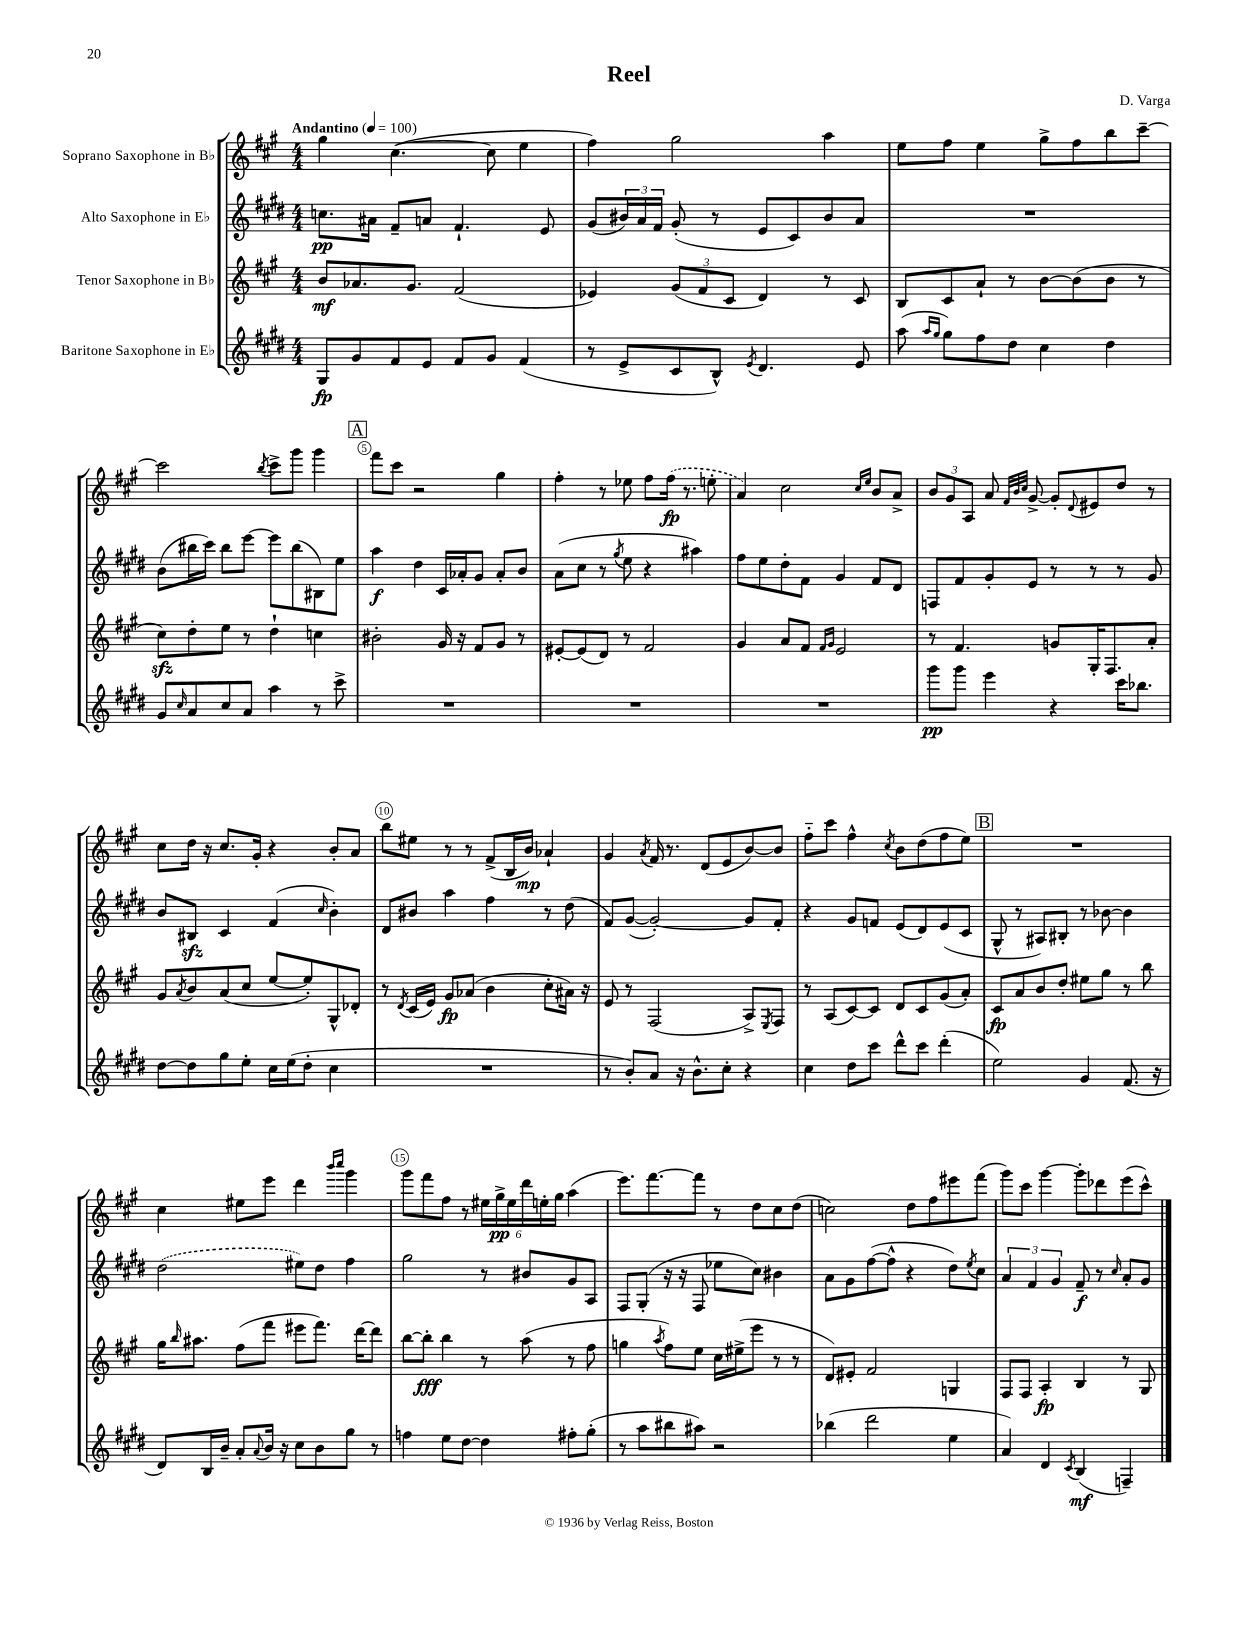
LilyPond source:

\header { title = "Reel" composer = "D. Varga" }
<<
\new StaffGroup <<
\new Staff = "s0" \with { instrumentName = "Soprano Saxophone in Bb" } {
    \clef treble \key a \major \numericTimeSignature \time 4/4 \tempo "Andantino" 4 = 100
    gis''4 cis''4.~( cis''8 e''4 |
    fis''4) gis''2 a''4 |
    e''8 fis''8 e''4 gis''8-> fis''8 b''8 cis'''8~-- |
    cis'''2 \acciaccatura { b''8 } cis'''8-> gis'''8 gis'''4 |
    \mark \markup { \box "A" } fis'''8 cis'''8 r2 gis''4 |
    fis''4-. r8 ees''8 fis''8 \once \slurDashed fis''16\fp( r8. e''8-. |
    a'4) cis''2 \grace { cis''16 e''16 } b'8 a'8-> |
    \tuplet 3/2 { b'8 gis'8 a8 } a'8 \grace { fis'32 b'32 cis''32 } gis'8~-> gis'8-. \appoggiatura { d'8 } eis'8 d''8 r8 |
    cis''8 d''16 r16 cis''8. gis'16-. r4 b'8-. a'8 |
    b''8 eis''8 r8 r8 fis'8->( b16 b'16\mp) aes'4-! |
    gis'4 \acciaccatura { a'8 } fis'16 r8. d'8( e'8 b'8~) b'8 |
    fis''8-_ cis'''8 fis''4-^ \acciaccatura { cis''8 } b'8 d''8( fis''8 e''8) |
    \mark \markup { \box "B" } R1 |
    cis''4 eis''8 e'''8 d'''4 \grace { b'''16 cis''''16 } gis'''4 |
    gis'''8 fis'''8 fis''8 r8 \tuplet 6/4 { eis''16 gis''16->\pp eis''16 d'''16 e''16-. gis''16 } a''4( |
    e'''8.) fis'''8.~ fis'''8 r8 d''8 cis''8 d''8( |
    c''2) d''8 fis''8 eis'''8 fis'''8( |
    gis'''8) cis'''8 gis'''4~ gis'''8-. des'''8 e'''8( cis'''8-^) \bar "|." |
}
\new Staff = "s1" \with { instrumentName = "Alto Saxophone in Eb" } {
    \clef treble \key e \major \numericTimeSignature \time 4/4
    c''8.\pp ais'16 fis'8-- a'8 fis'4.-! e'8 |
    gis'8( \tuplet 3/2 { bis'16) a'16 fis'16 } gis'8-.( r8 e'8 cis'8) bis'8 a'8 |
    R1 |
    b'8( bis''16 cis'''16) bis''8 e'''8~ e'''8 bis''8( bis8) e''8 |
    \mark \markup { \box "A" } a''4\f dis''4 cis'16 aes'16-. gis'8 aes'8-. b'8 |
    a'8( cis''8 r8 \acciaccatura { gis''8 } e''8 r4 ais''4) |
    fis''8 e''8 dis''8-. fis'8 gis'4 fis'8 dis'8 |
    f8 fis'8 gis'8-. e'8 r8 r8 r8 gis'8 |
    b'8 bis8\sfz cis'4 fis'4( \grace { cis''16 } b'4-.) |
    dis'8 bis'8 a''4 fis''4 r8 dis''8( |
    fis'8) gis'8~( gis'2~-.) gis'8 fis'8-. |
    r4 gis'8 f'8 e'8( dis'8) e'8( cis'8 |
    \mark \markup { \box "B" } gis8-^ r8 ais8) bis8-. r8 bes'8~ bes'4 |
    \once \slurDashed dis''2( eis''8) dis''8 fis''4 |
    gis''2 r8 bis'8 gis'8 a8 |
    fis8 gis8-.( r16 r16 fis8 ees''8 cis''8) bis'4 |
    a'8 gis'8 fis''8~( fis''8-^ r4 dis''8) \acciaccatura { e''8 } cis''8 |
    \tuplet 3/2 { a'4 fis'4 gis'4 } fis'8--\f r8 \grace { cis''16 } a'8-. gis'8 \bar "|." |
}
\new Staff = "s2" \with { instrumentName = "Tenor Saxophone in Bb" } {
    \clef treble \key a \major \numericTimeSignature \time 4/4
    b'8\mf aes'8. gis'8. fis'2( |
    ees'4) \tuplet 3/2 { gis'8( fis'8 cis'8 } d'4) r8 cis'8 |
    b8 cis'8 a'8-! r8 b'8~ b'8( b'8 r8 |
    cis''8\sfz) d''8-. e''8 r8 d''4-! c''4 |
    \mark \markup { \box "A" } bis'2-. gis'16 r16 fis'8 gis'8 r8 |
    eis'8~-. eis'8( d'8) r8 fis'2 |
    gis'4 a'8 fis'8 \grace { fis'16 gis'16 } e'2 |
    r8 fis'4. g'8 gis16-. fis8. a'8-. |
    gis'8 \acciaccatura { a'8 } b'8 a'8( cis''8 e''8~ e''8-.) gis8-^ des'8-. |
    r8 \acciaccatura { d'8 } cis'16( e'16) gis'8\fp aes'8( b'4 cis''8-. ais'16) r16 |
    e'8 r8 fis2( a8->) \acciaccatura { e8 } fis8 |
    r8 a8( cis'8~) cis'8 d'8 cis'8 gis'8( a'8-.) |
    \mark \markup { \box "B" } cis'8\fp a'8 b'8 d''8-. eis''8 gis''8 r8 b''8 |
    gis''16 \grace { b''16 } ais''8. fis''8( fis'''8 eis'''8 fis'''8.) d'''16~ d'''8 |
    b''8~ b''8-.\fff b''4 r8 a''8( r8 fis''8 |
    g''4 \acciaccatura { a''8 } fis''8) e''8 cis''16 eis''16->( e'''8 r8 r8 |
    d'8) eis'8-. fis'2 g4 |
    fis8 fis8 a4-.\fp b4 r8 gis8 \bar "|." |
}
\new Staff = "s3" \with { instrumentName = "Baritone Saxophone in Eb" } {
    \clef treble \key e \major \numericTimeSignature \time 4/4
    gis8\fp gis'8 fis'8 e'8 fis'8 gis'8 fis'4( |
    r8 e'8-> cis'8 b8-^) \acciaccatura { e'8 } dis'4. e'8 |
    a''8( \grace { a''16 gis''16 } gis''8) fis''8 dis''8 cis''4 dis''4 |
    gis'8 \grace { cis''16 } a'8 cis''8 a'8 a''4 r8 cis'''8-> |
    \mark \markup { \box "A" } R1 |
    R1 |
    R1 |
    gis'''8\pp gis'''8 e'''4 r4 cis'''16 bes''8. |
    dis''8~ dis''8 gis''8 e''8-. cis''16 e''16( dis''8-. cis''4 |
    R1 |
    r8 b'8-.) a'8 r16 b'8.-^ cis''8-. r4 |
    cis''4 dis''8 cis'''8 dis'''8-^ cis'''8 dis'''4-.( |
    \mark \markup { \box "B" } e''2) gis'4 fis'8.( r16 |
    dis'8) b16 b'16-- a'8-. \appoggiatura { a'8 } b'16 r16 cis''8 b'8 gis''8 r8 |
    f''4 e''8 dis''8~ dis''4 fis''8-. gis''8-.( |
    r8 a''8 bis''8 ais''8) r2 |
    bes''4( dis'''2 e''4 |
    a'4) dis'4 \acciaccatura { cis'8 } b4\mf( f4--) \bar "|." |
}
>>
>>
\layout { \context { \Score \override BarNumber.break-visibility = ##(#f #t #t) barNumberVisibility = #(every-nth-bar-number-visible 5) \override BarNumber.stencil = #(make-stencil-circler 0.1 0.3 ly:text-interface::print) } }
